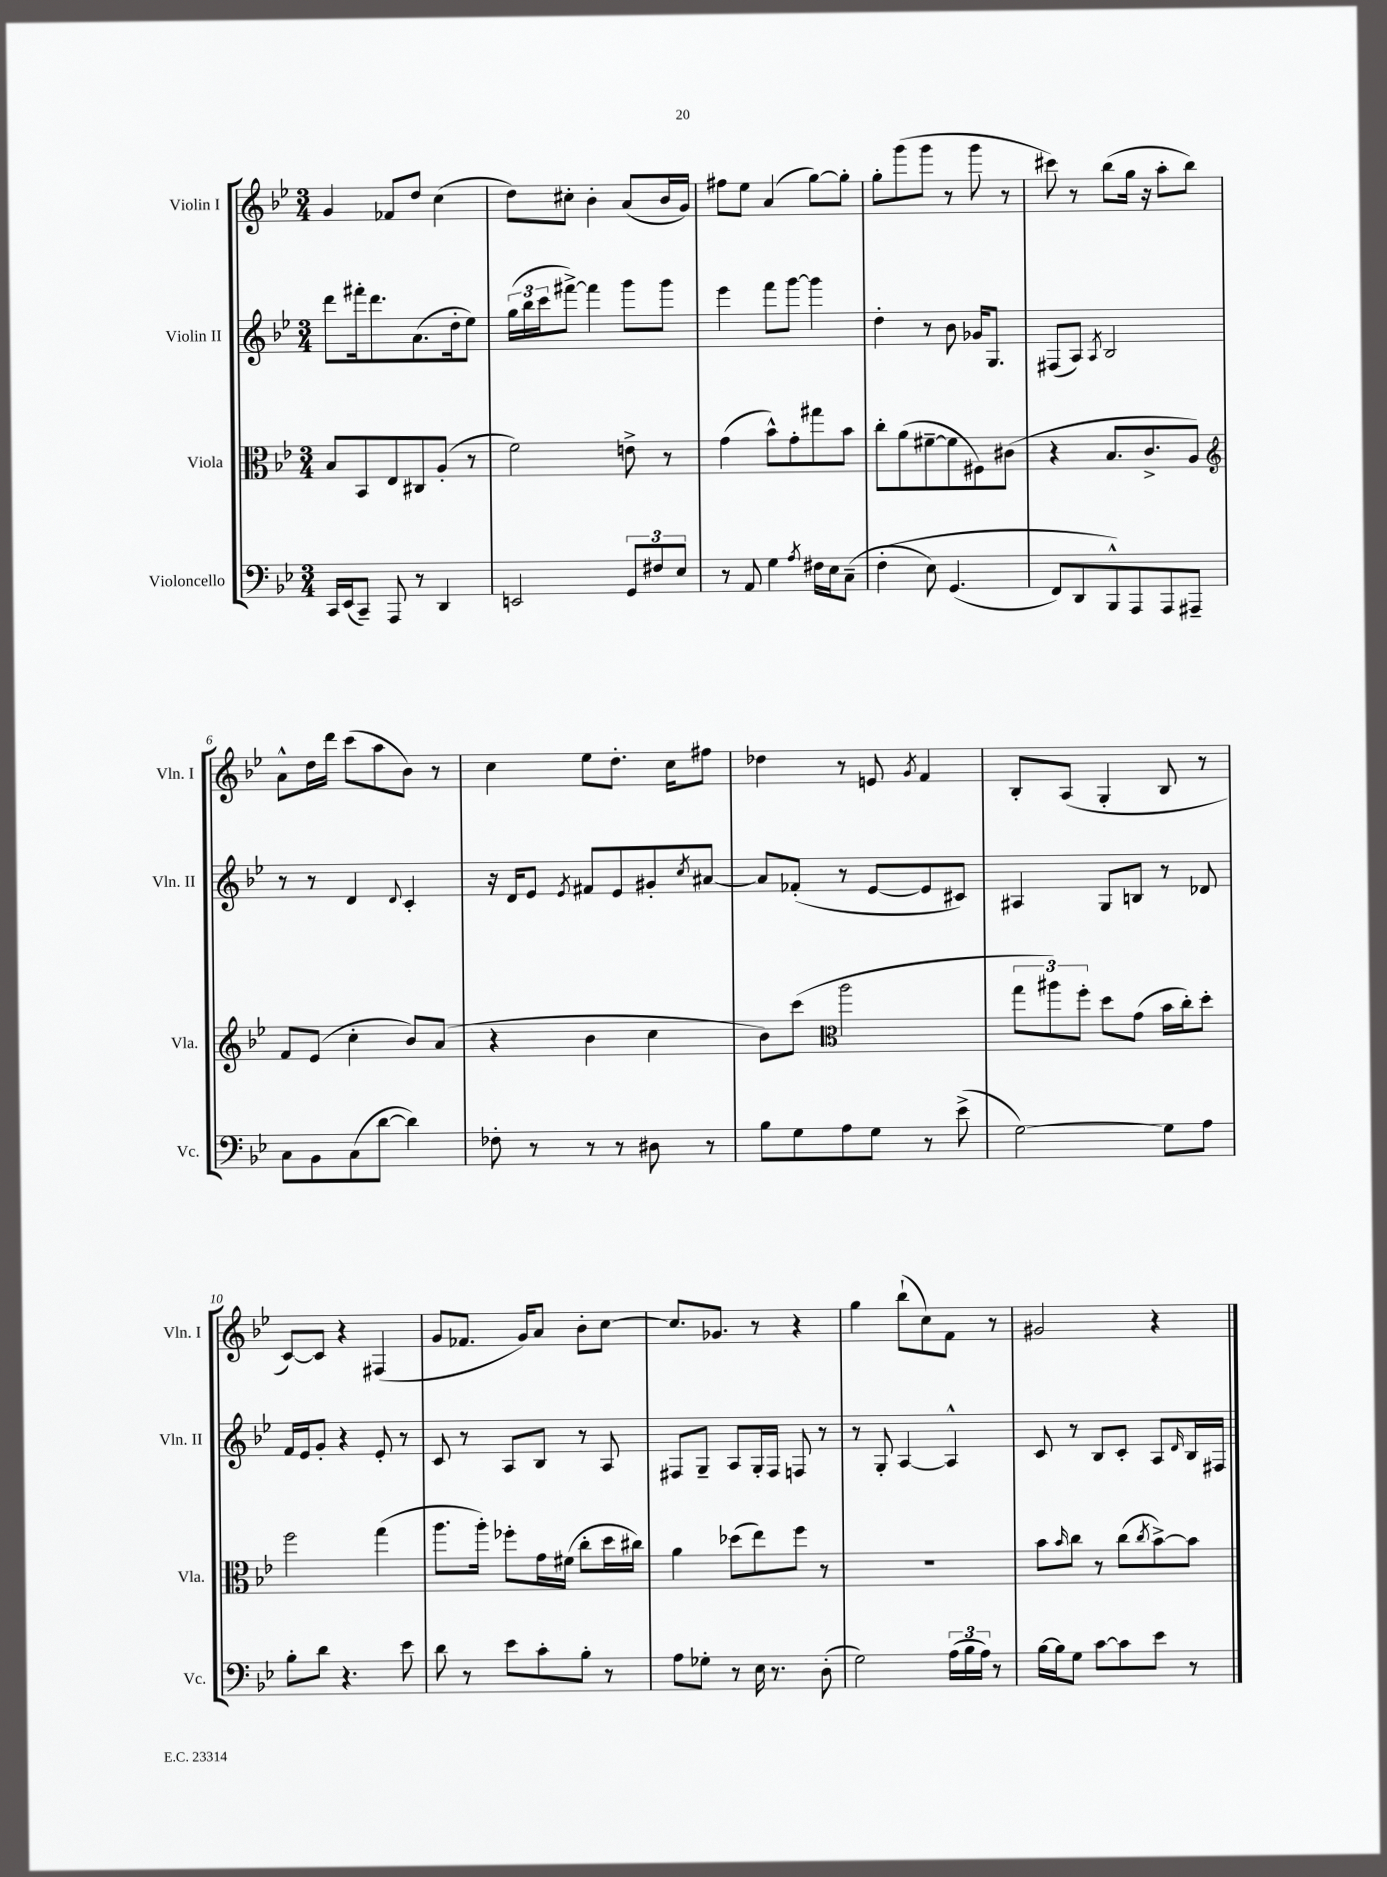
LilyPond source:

<<
\new StaffGroup <<
\new Staff = "s0" \with { instrumentName = "Violin I" shortInstrumentName = "Vln. I" } {
    \clef treble \key bes \major \numericTimeSignature \time 3/4
    g'4 fes'8 d''8 c''4( |
    d''8) cis''8-. bes'4-. a'8( bes'16 g'16) |
    fis''8 ees''8 a'4( g''8~) g''8-. |
    g''8-. g'''8( g'''8 r8 g'''8 r8 |
    cis'''8) r8 bes''8( g''16 r16 a''8-. bes''8) |
    a'8-^ d''16 d'''16 c'''8( a''8 bes'8) r8 |
    c''4 ees''8 d''8.-. c''16 fis''8 |
    des''4 r8 e'8 \acciaccatura { g'8 } f'4 |
    bes8-. a8( g4-. bes8 r8 |
    c'8~) c'8 r4 fis4( |
    g'8 fes'8. g'16) a'8 bes'8-. c''8~ |
    c''8. ges'8. r8 r4 |
    g''4 bes''8-!( c''8) f'8 r8 |
    gis'2 r4 \bar "|." |
}
\new Staff = "s1" \with { instrumentName = "Violin II" shortInstrumentName = "Vln. II" } {
    \clef treble \key bes \major \numericTimeSignature \time 3/4
    d'''8 fis'''16-. d'''8. a'8.( d''16-. ees''8) |
    \tuplet 3/2 { g''16( bes''16 c'''16 } fis'''8~->) fis'''4 g'''8 g'''8 |
    ees'''4 f'''8 g'''8~ g'''4 |
    d''4-. r8 bes'8 ges'16 g8. |
    fis8( a8) \acciaccatura { a8 } bes2 |
    r8 r8 d'4 \appoggiatura { d'8 } c'4-. |
    r16 d'16 ees'8 \acciaccatura { ees'8 } fis'8 ees'8 gis'8-. \acciaccatura { c''8 } ais'8~ |
    ais'8 fes'8-.( r8 ees'8~ ees'8 cis'8) |
    ais4 g8 b8 r8 des'8 |
    f'16 ees'16 g'8-. r4 ees'8-. r8 |
    c'8 r8 a8 bes8 r8 a8 |
    fis8 g8-- a8 g16-. fis16 f8 r8 |
    r8 g8-. a4~ a4-^ |
    c'8 r8 bes8 c'8-. a8 \grace { d'16 } bes16 fis16 \bar "|." |
}
\new Staff = "s2" \with { instrumentName = "Viola" shortInstrumentName = "Vla." } {
    \clef alto \key bes \major \numericTimeSignature \time 3/4
    bes8 bes,8 ees8 cis8 a8-.( r8 |
    f'2) e'8-> r8 |
    g'4( bes'8-^) g'8-. gis''8 bes'8 |
    c''8-. a'8( fis'8~-- fis'8 fis8) cis'8( |
    r4 bes8. c'8.-> a8) |
    \clef treble f'8 ees'8( c''4-. bes'8) a'8( |
    r4 bes'4 c''4 |
    bes'8) c'''8( \clef alto a''2 |
    \tuplet 3/2 { g''8 ais''8) f''8-. } d''8 g'8( bes'16 c''16-.) d''8-. |
    f''2 g''4( |
    a''8. a''16-.) fes''8-. g'16 fis'16( c''8-. d''16 cis''16) |
    a'4 des''8( ees''8) f''8 r8 |
    R2. |
    bes'8 \grace { bes'16 } c''8 r8 c''8( \acciaccatura { c''8 } bes'8~->) bes'8 \bar "|." |
}
\new Staff = "s3" \with { instrumentName = "Violoncello" shortInstrumentName = "Vc." } {
    \clef bass \key bes \major \numericTimeSignature \time 3/4
    c,16 ees,16( c,8--) a,,8 r8 d,4 |
    e,2 \tuplet 3/2 { g,8 fis8 ees8 } |
    r8 a,8 g4 \acciaccatura { a8 } fis16 ees16 c8--( |
    f4-.\( ees8) g,4.( |
    f,8) d,8 bes,,8-^\) a,,8 a,,8 ais,,8-- |
    c8 bes,8 c8( d'8~ d'4) |
    fes8-. r8 r8 r8 dis8 r8 |
    bes8 g8 a8 g8 r8 ees'8->( |
    g2~) g8 a8 |
    bes8-. d'8 r4. ees'8 |
    d'8 r8 ees'8 c'8-. bes8-. r8 |
    a8 ges8-. r8 ees16 r8. d8-.( |
    g2) \tuplet 3/2 { a16( bes16 a16) } r8 |
    bes16~ bes16 g8 c'8~ c'8 ees'8 r8 \bar "|." |
}
>>
>>
